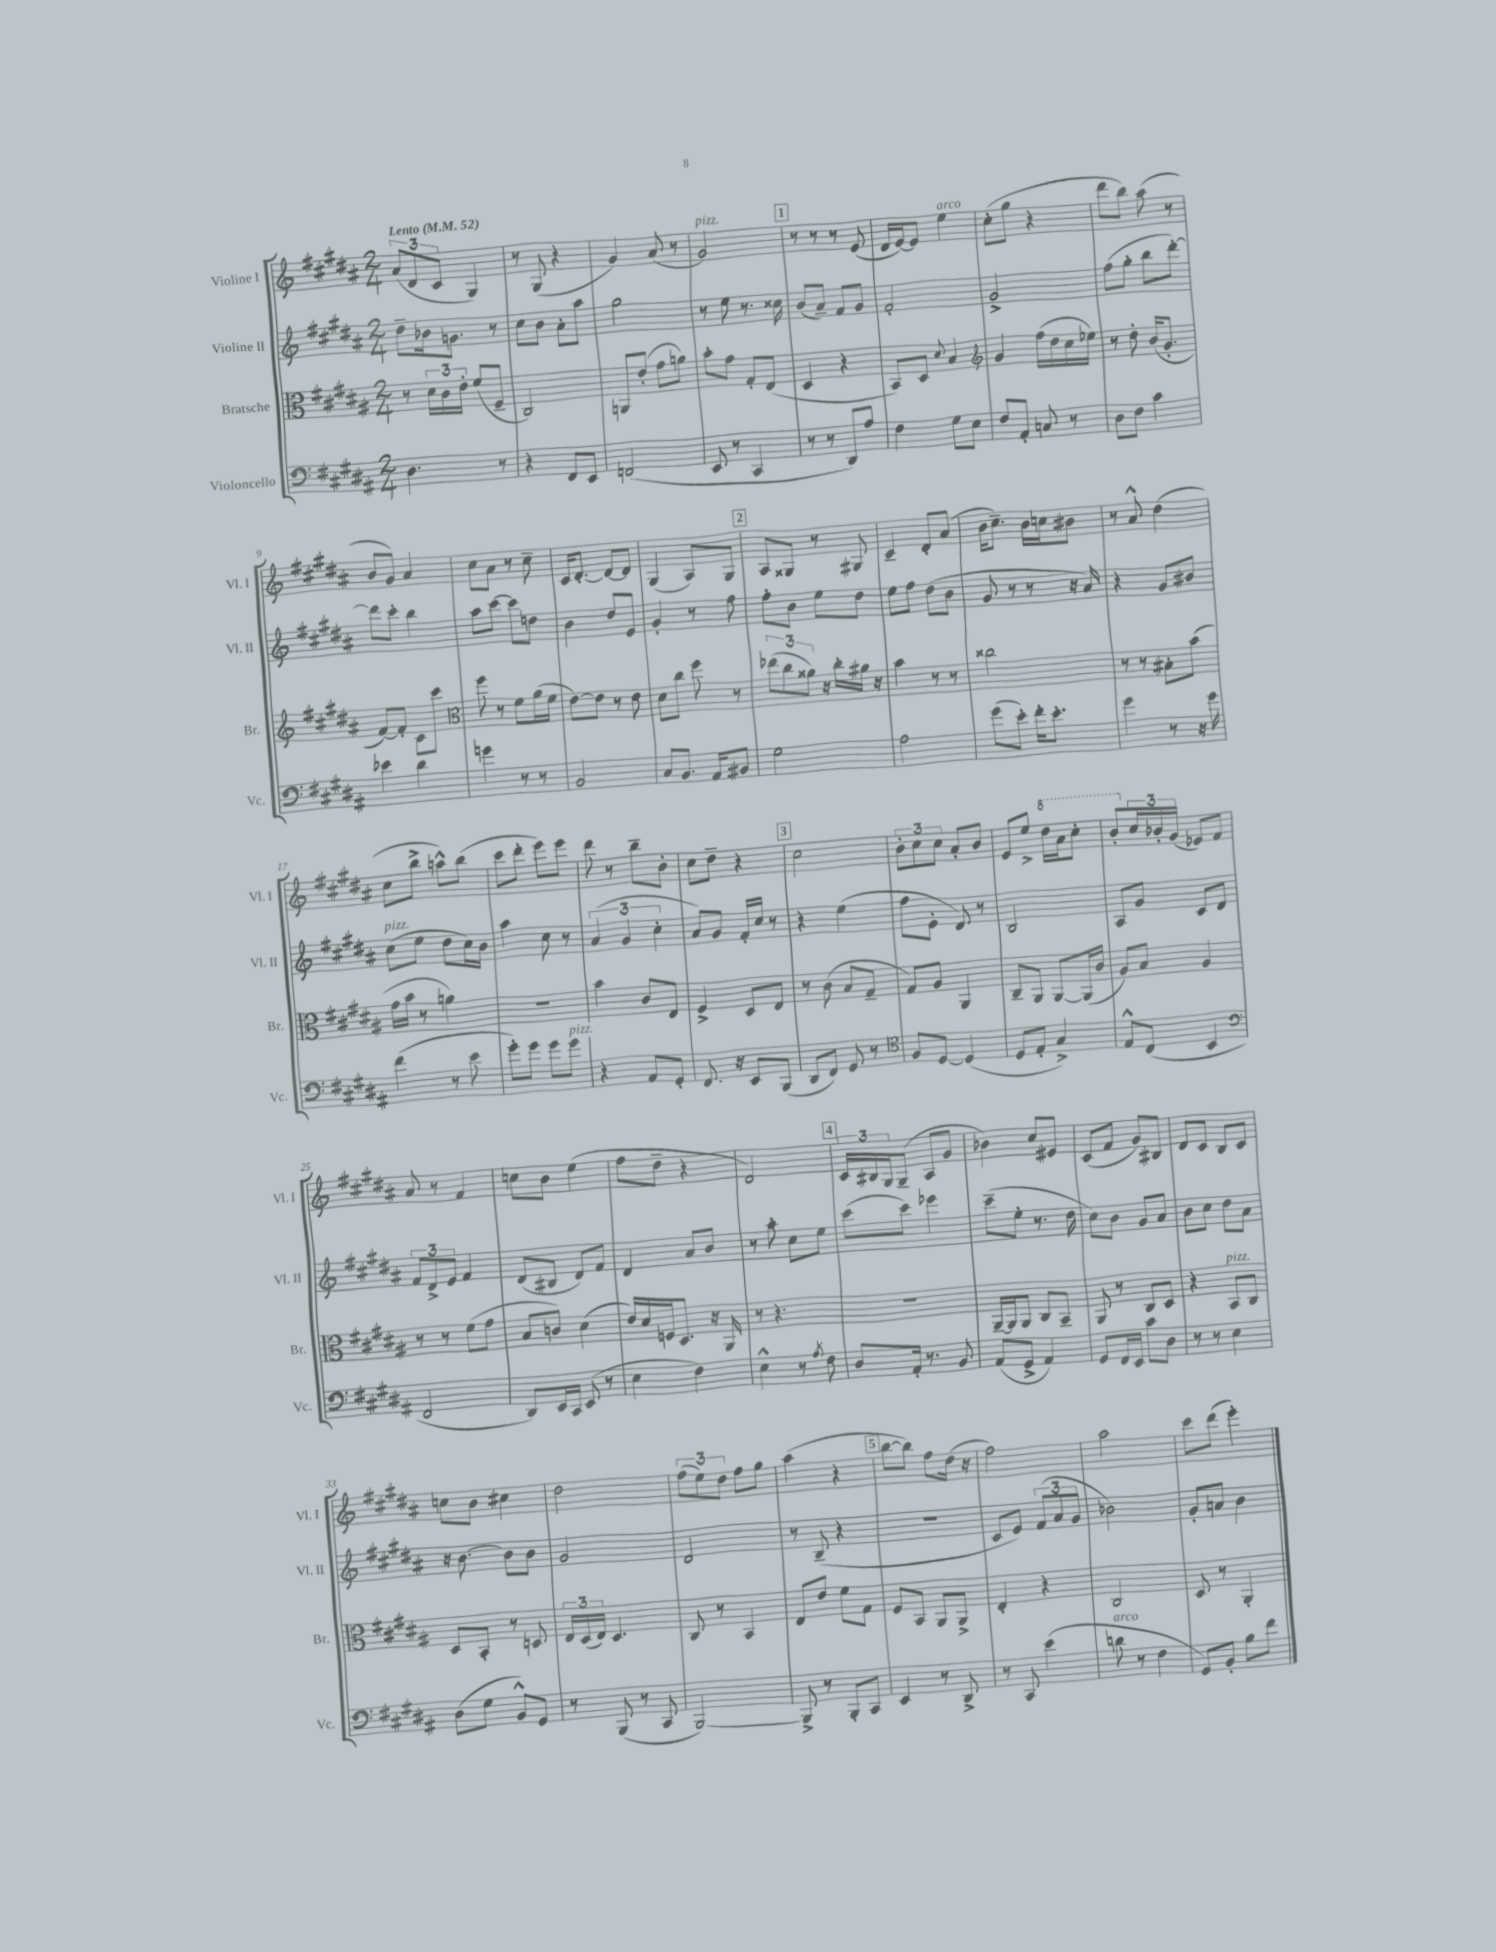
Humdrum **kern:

**kern	**kern	**kern	**kern
*part4	*part3	*part2	*part1
*staff4	*staff3	*staff2	*staff1
*I"Violoncello	*I"Bratsche	*I"Violine II	*I"Violine I
*I'Vc.	*I'Br.	*I'Vl. II	*I'Vl. I
*clefF4	*clefC3	*clefG2	*clefG2
*k[f#c#g#d#a#]	*k[f#c#g#d#a#]	*k[f#c#g#d#a#]	*k[f#c#g#d#a#]
*M2/4	*M2/4	*M2/4	*M2/4
*MM52	*MM52	*MM52	*MM52
=1	=1	=1	=1
!	!	!	!LO:TX:a:B:t=Lento
4.D#\	8r	8dd#~\L	(12a#/L
.	.	.	12d#/
.	24d#\LL	16b-X\k	.
.	24c#\	.	12c#/J
.	.	8.gn\J	.
.	24e'\JJ	.	.
.	(8f#/L	.	4G#/)
8r	8F#~/J	8r	.
=2	=2	=2	=2
4r	2C#/)	8cc#\L	8r
.	.	8b\J	(8G#/
8FF#/L	.	8a#'\L	4r
8EE/J	.	8aa#\J	.
=3	=3	=3	=3
(2FFn/	8AAn/L	2gg#\	4g#/)
.	(8e'/J	.	.
.	8g#\L	.	(8a#/
.	8an\J)	.	8r
=4	=4	=4	=4
!	!	!	!LO:TX:a:i:t=pizz.
8EE/	8b'\L	8r	2g#/)
8r	8g#\J	8ee\	.
4CC#/	8G#'/L	8.r	.
.	(8E/J	.	.
.	.	16cc##X\	.
!!LO:REH:place=s1:t=1
=5	=5	=5	=5
8r	4D#/	(8b/L	8r
8r	.	8a#~/J)	8r
8DD#/L)	4r	8f#/L	8r
8A#/J	.	8g#/J	(8e/
=6	=6	=6	=6
4F#\	8BB/L)	2f#'/	16d#/LL
.	.	.	[16e/J)
.	8D#/J	.	8e/J]
.	8qqd#/	.	.
!	!	!	!LO:TX:a:i:t=arco
8G#\L	4B/	.	4ee\
8E\J	.	.	.
=7	=7	=7	=7
*	*clefG2	*	*
8F#/L	4g#/	2g#^/	(8cc#'\L
8AA#'/J	.	.	8gg#\J
8Cn/	(16ff#\LL	.	4r
.	16dd#\	.	.
8r	16cc#\	.	.
.	16ee-X\JJ)	.	.
=8	=8	=8	=8
8D#\L	8r	(8ff#\L	8ddd#\L
8F#\J	8dd#'\	8gg#'\J	8bb\J)
4c#\	(16b/KL	8bb\L	(8aa#\
.	8.g#'/J	.	.
.	.	[8ddd#'\J)	8r
!!LO:LB:g=z
=9	=9	=9	=9
4e-X\	[8f#/L)	8ddd#\L]	8b/L
.	8f#'/J]	8ccc#'\J	8g#/J)
4d#\	8c#\L	4bb\	4a#/
.	8ccc#\J	.	.
=10	=10	=10	=10
*	*clefC3	*	*
4gn\	8ff#\	8aa#\L	8cc#\L
.	8r	[8ccc#\J	8a#\J
8r	8f#\L	8ccc#\L]	8r
8r	(16a#\L	8ddn\J	8cc#~\
.	16f#\JJ	.	.
=11	=11	=11	=11
2BB/	[8e\L)	4b\	16c#/KL
.	.	.	[8.d#'/J
.	8e\J]	.	.
.	8r	8dd#/L	8d#/L_
.	8e\	8e/J	8d#/J]
=12	=12	=12	=12
8C#/L	8d#\L	4g#'/	(4G#/
8.BB/J	8cc#\J	.	.
.	8ff#\	8r	8A#/L)
16AA#/KL	.	.	.
8BB#X/J	8r	8ff#\	8G#/J
!!LO:REH:place=s1:t=2
=13	=13	=13	=13
2G#\	(12ee-X\L	8ff#'\L	8A#/L
.	12cc#\	.	.
.	.	8b\J	8G##X/J
.	12a##X\J)	.	.
.	16r	8ee\L	8r
.	16cc#'\LL	.	.
.	16a#X\JJ	8dd#\J	8G#X/
.	16r	.	.
=14	=14	=14	=14
2A#\	4b\	8ee\L	4c#~/
.	.	8ff#\J	.
.	8r	(8dd#\L	8d#'/L
.	8r	8b\J	(8a#/J
=15	=15	=15	=15
(8g#\L	2cc##X\	8g#/	16b\KL
.	.	.	8.cc#~\J)
8e'\J)	.	8r	.
16f#'\KL	.	8r	16b\LL
8.e'\J	.	.	16ccn\J
.	.	16r	8b#X\J
.	.	16a#/)	.
=16	=16	=16	=16
4g#\	8r	4r	8r
.	8r	.	8a#^^/
8r	8B#X'\L	8g#/L	(4dd#\
16r	(8b\J	8b#X/J	.
16g#\	.	.	.
!!LO:LB:g=z
=17	=17	=17	=17
!	!	!LO:TX:a:i:t=pizz.	!
(4f#\	16g#\LL	(8cc#\L	8cc#\L
.	16b\JJ	.	.
.	8r	8ee\J	8bb^\J
8r	4an\)	8dd#\L	8aan^^\L)
8e\	.	16cc#\L)	(8bb\J
.	.	16b\JJ	.
=18	=18	=18	=18
8g#'\L)	2r	4aa#\	8ccc#\L
8g#\J	.	.	8ddd#'\J
8g#\L	.	8cc#\	8eee\L)
!LO:TX:a:i:t=pizz.	!	!	!
8g#\J	.	8r	8eee\J
=19	=19	=19	=19
4r	4b\	(6a#/	8ddd#\
.	.	.	8r
.	.	6g#/	.
8AA#/L	8c#/L	.	8bb~\L
.	.	6cc#'\	.
8GG#'/J	8E/J	.	8b'\J
=20	=20	=20	=20
8.FF#/	4F#^/	8a#/L)	8cc#\L
.	.	8g#/J	8dd#~\J
16r	.	.	.
8EE/L	8D#/L	16f#'/LL	4r
.	.	16cc#/JJ	.
(8BBB/J	8E/J	8r	.
!!LO:REH:place=s1:t=3
=21	=21	=21	=21
8DD#/L	8r	4r	2cc#\
8FF#/J)	(8c#\	.	.
8GG#/	8B/L	(4ee\	.
8r	8G#~/J	.	.
=22	=22	=22	=22
*clefC4	*	*	*
8F#/L	8G#/L)	8ff#\L	12b'\L
.	.	.	12cc#\
[8D#/J	8A#/J	8e'\J	.
.	.	.	12cc#\J
(4D#/]	4AA#/	8d#/)	8a#'/L
.	.	8r	8b/J
=23	=23	=23	=23
8D#/L	8C#~/L	2B/	8e/L
8E'/J	8AA#/J	.	8ee^/J
*	*	*	*8va
4G#^/)	[8AA#/L	.	16ddd#\LL
.	.	.	16aa#\J
.	(16AA#/L]	.	8ccc#'\J
.	16c#/JJ	.	.
=24	=24	=24	=24
8E^^/L	8A#/L)	8A#/L	8bb'/L
*	*	*	*X8va
(8C#/J	8B/J	8g#/J	24cc#/L
.	.	.	24b-X'/
.	.	.	(24g#/JJ
4BB/	4A#/	8c#/L	8e-X/L)
.	.	8d#/J	8f#/J
!!LO:LB:g=z
=25	=25	=25	=25
*clefF4	*	*	*
2FF#/	8r	12f#/L	8a#/
.	.	12d#^/	.
.	8r	.	8r
.	.	12e/J	.
.	(8f#\L	4f#/	4f#/
.	8g#\J	.	.
=26	=26	=26	=26
8DD#/L)	8B/L	(8d#/L	8ccn\L
16EE/L	8cn/J)	8B#X/J	8b\J
16CC#/JJ	.	.	.
(8EE/	(4d#\	8d#/L)	(4ee\
8r	.	8f#/J	.
=27	=27	=27	=27
4E\	16e/LL)	4d#/	8ff#\L
.	16d#/	.	.
.	16Fn/J	.	8dd#~\J
.	8.D#/J	.	.
4F#\)	.	8a#/L	4r
.	16r	8b/J	.
.	16AA#/	.	.
=28	=28	=28	=28
4E^^\	8r	8r	2d#/)
.	4.r	8aa#'\	.
8r	.	8cc#\L	.
8qA#/	.	.	.
8F#\	.	8ee\J	.
!!LO:REH:place=s1:t=4
=29	=29	=29	=29
8D#/L	2r	(8ccc#\L	24c#/LL
.	.	.	24B#X/
.	.	.	24G#/J
16AA#'/Jk	.	8ccc#\J)	(8G#~/J
8.r	.	.	.
.	.	4eee-X\	8A#/L
8BB/	.	.	8g#/J
=30	=30	=30	=30
(8AA#/L	[16AA#~/LL	(8ccc#~\L	4b-X\)
.	16AA#/J]	.	.
8GG#^/J	8AA#/J	8ee'\J	.
4AA#/)	8C#/L	8.r	8cc#/L
.	8BB~/J	.	8e#X/J
.	.	16dd#\	.
=31	=31	=31	=31
8GG#/L	8AA#/	8cc#\L)	(8c#/L
16FF#/L	8r	8b\J	8f#/J
16EE/JJ	.	.	.
8c#\L	8C#/L	8g#/L	8g#/L)
8D#\J	8D#/J	8a#/J	8B#X/J
=32	=32	=32	=32
8r	4r	8b\L	8d#/L
8r	.	8cc#\J	8c#/J
!	!LO:TX:a:i:t=pizz.	!	!
4E\	8BB/L	8dd#\L	8B/L
.	8C#/J	8a#\J	8c#/J
!!LO:LB:g=z
=33	=33	=33	=33
(8D#\L	8D#/L	16r	8ccn\L
.	.	[8.b\	.
8G#\J	8BB'/J	.	8b\J
8BB^^/L)	8r	8b\L]	4cc#X\
8GG#/J	8Dn/	8b\J	.
=34	=34	=34	=34
8r	24E/LL	2g#/	2dd#\
.	(24D#/	.	.
.	24E/JJ)	.	.
(8BBB/	4.D#/	.	.
8r	.	.	.
8CC#/	.	.	.
=35	=35	=35	=35
[2BBB/)	8C#/	2d#/	(12ff#\L
.	.	.	12ee\)
.	8r	.	.
.	.	.	12dd#\J
.	4BB/	.	8ff#\L
.	.	.	8gg#\J
=36	=36	=36	=36
8BBB^/]	8E/L	8r	(4aa#\
8r	8e/J	(8B~/	.
8BBB'/L	8f#\L	4r	4r
8CC#/J	8G#\J	.	.
!!LO:REH:place=s1:t=5
=37	=37	=37	=37
4EE/	8F#/L	2r	[8bb\L
.	8BB/J	.	8bb\J])
8r	8AA#/L	.	8ff#\L
8DD#^/	8AA#^/J	.	(16dd#\Jk
.	.	.	16r
=38	=38	=38	=38
8r	4E'/	8c#/L	2ff#\)
8CC#/	.	8e/J)	.
(4e\	4r	(12f#/L	.
.	.	12a#/	.
.	.	12g#/J	.
=39	=39	=39	=39
!LO:TX:a:i:t=arco	!	!	!
8dn\	2C#/	2b-X\)	2aa#\
8r	.	.	.
4F#\	.	.	.
=40	=40	=40	=40
8GG#/L)	8D#/	8g#'/L	8ccc#\L
8BB'/J	8r	8an/J	(8ddd#\J
8B\L	4AA#'/	4b\	4eee'\)
8f#\J	.	.	.
==	==	==	==
*-	*-	*-	*-
